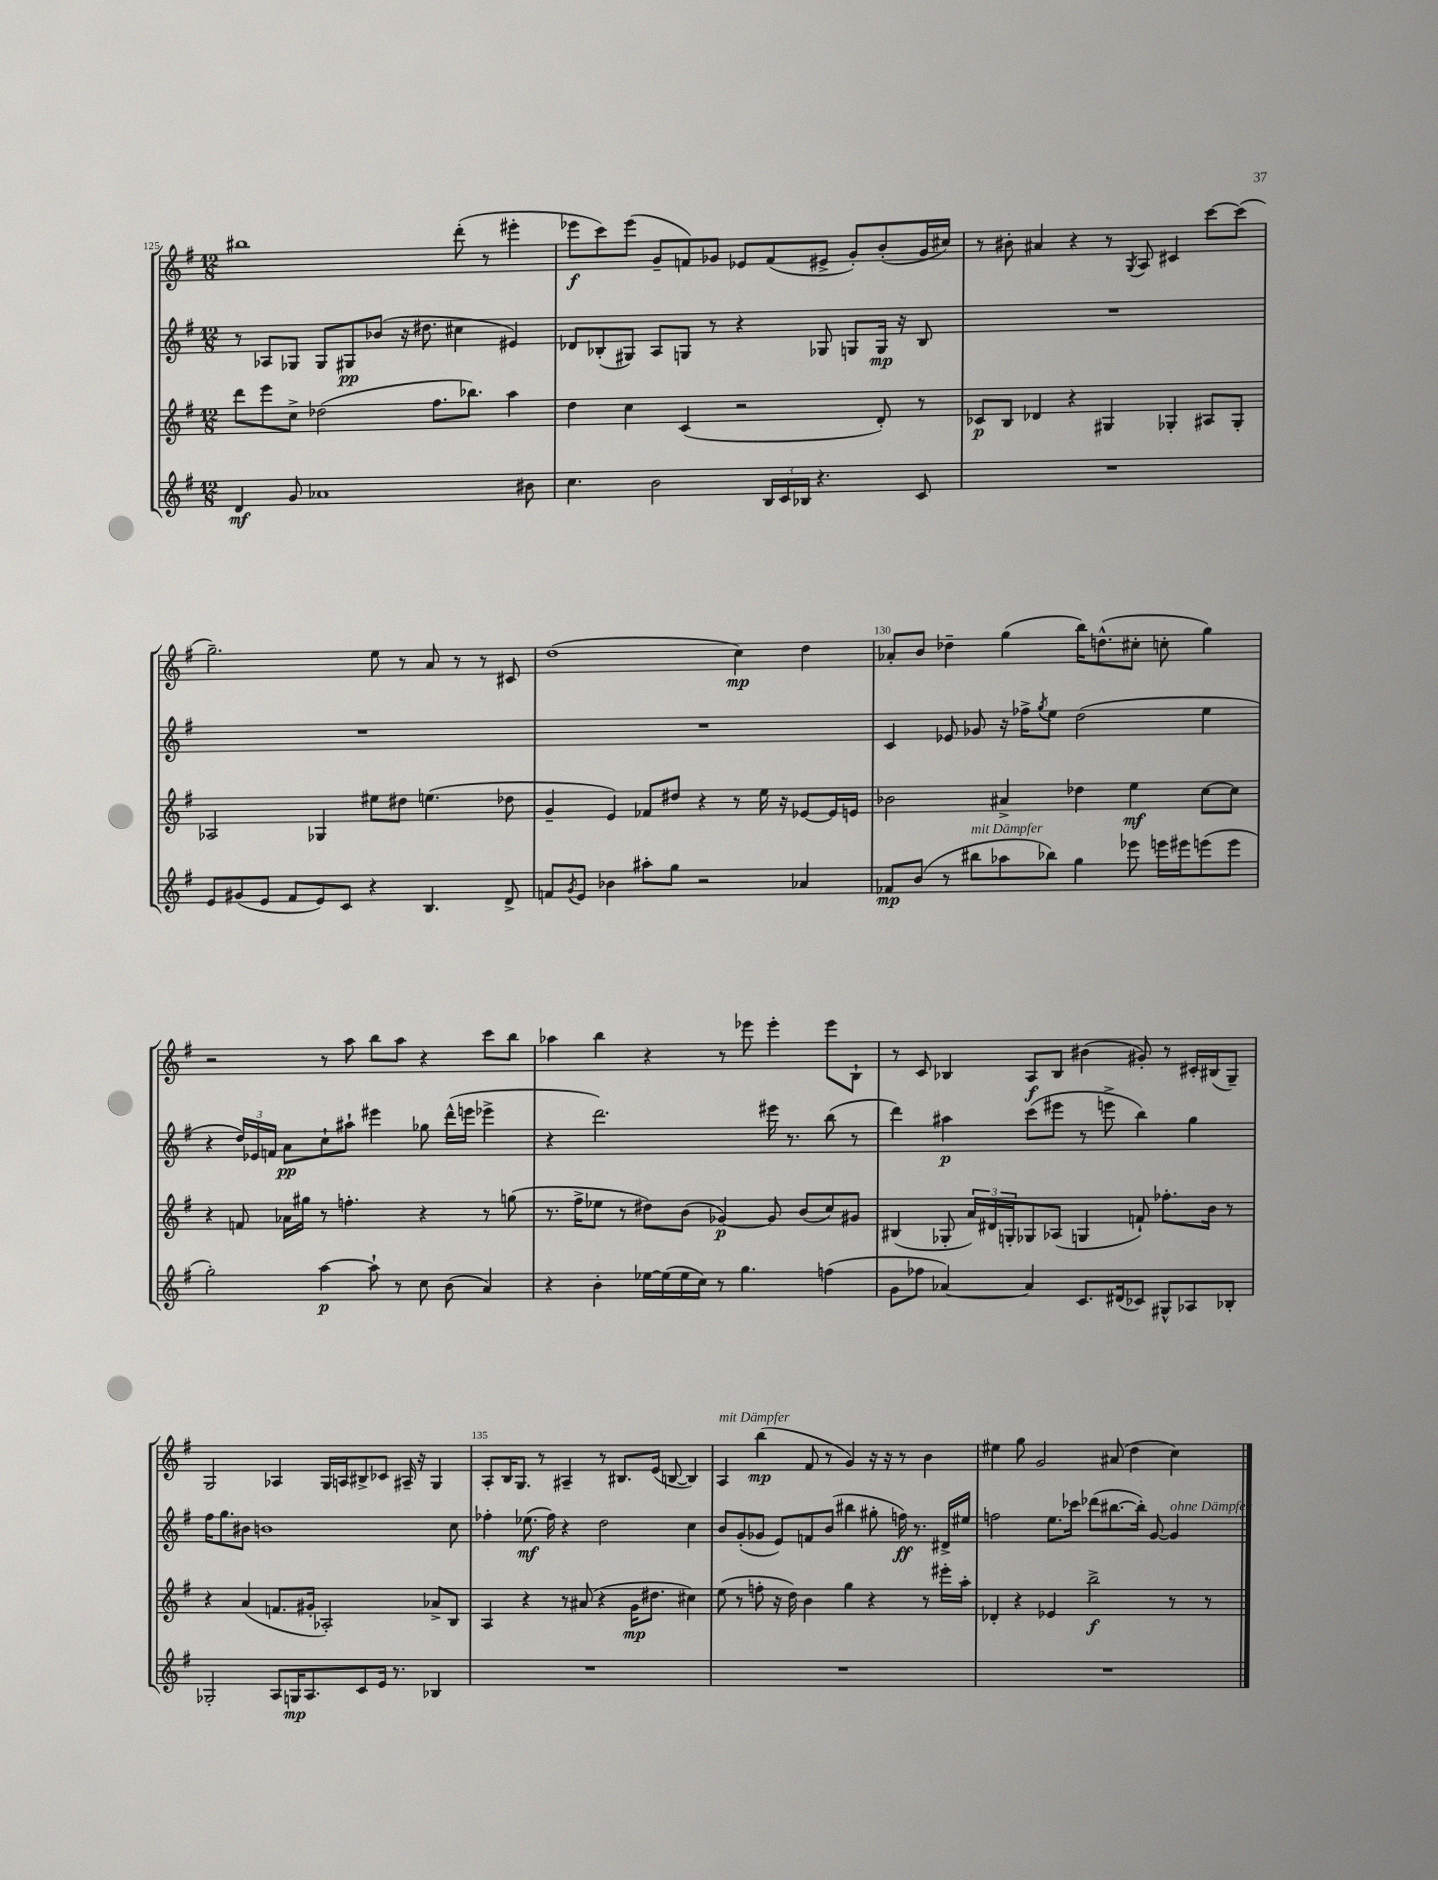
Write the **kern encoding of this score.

**kern	**dynam	**kern	**dynam	**kern	**dynam	**kern	**dynam
*part4	*part4	*part3	*part3	*part2	*part2	*part1	*part1
*staff4	*staff4	*staff3	*staff3	*staff2	*staff2	*staff1	*staff1
*clefG2	*	*clefG2	*	*clefG2	*	*clefG2	*
*k[f#]	*	*k[f#]	*	*k[f#]	*	*k[f#]	*
*M12/8	*	*M12/8	*	*M12/8	*	*M12/8	*
=125	=125	=125	=125	=125	=125	=125	=125
4d/	mf	8ddd\L	.	8r	.	1bb#X	.
.	.	8eee\	.	8A-X/L	.	.	.
8g/	.	8cc^\J	.	8G-X/J	.	.	.
1a-X	.	(2dd-X\	.	8G-/L	.	.	.
.	.	.	.	8G#X/	pp	.	.
.	.	.	.	(8b-X/J	.	.	.
.	.	.	.	16r	.	.	.
.	.	.	.	8.dd#X\	.	.	.
.	.	8.ff#\L	.	.	.	.	.
.	.	.	.	4cc#X\	.	(8ddd'\	.
.	.	8.bb-X\J)	.	.	.	.	.
.	.	.	.	.	.	8r	.
.	.	4aa\	.	4e#X/)	.	4eee#X'\	.
8b#X\	.	.	.	.	.	.	.
=126	=126	=126	=126	=126	=126	=126	=126
4.cc\	.	4dd\	.	8d-X/L	.	8eee-X\L	f
.	.	.	.	(8B-X'/	.	8ccc\)	.
.	.	4cc\	.	8G#X/J)	.	(8eee-\J	.
2b\	.	.	.	8A/L	.	8g~/L	.
.	.	(4c/	.	8Gn/J	.	8fn/)	.
.	.	.	.	8r	.	8g-X/J	.
.	.	2r	.	4r	.	8e-X/L	.
24B/LL	.	.	.	.	.	(8f/	.
24c/	.	.	.	.	.	.	.
24B-X/JJ	.	.	.	.	.	.	.
4.r	.	.	.	8G-X/	.	8e#X^/J	.
.	.	.	.	8Gn/L	.	8g-'/L)	.
.	.	8d'/)	.	16G/Jk	mp	(8b'/	.
.	.	.	.	16r	.	.	.
8c/	.	8r	.	8B-/	.	16g-/L	.
.	.	.	.	.	.	16cc#X/JJ)	.
=127	=127	=127	=127	=127	=127	=127	=127
1.r	.	8c-X/L	p	1.r	.	8r	.
.	.	8B/J	.	.	.	8b#X'\	.
.	.	4d-X/	.	.	.	4a#X/	.
.	.	4r	.	.	.	4r	.
.	.	4G#X/	.	.	.	8r	.
.	.	.	.	.	.	8qG/	.
.	.	.	.	.	.	8A/	.
.	.	4G-X'/	.	.	.	4c#X/	.
.	.	8A#X/L	.	.	.	[8ccc\L	.
.	.	8G-'/J	.	.	.	(8ccc\J]	.
!!LO:LB:g=z
=128	=128	=128	=128	=128	=128	=128	=128
8e/L	.	2A-X/	.	1.r	.	2.gg~\)	.
(8g#X/	.	.	.	.	.	.	.
8e/J	.	.	.	.	.	.	.
8f#/L	.	.	.	.	.	.	.
8e/)	.	4G-X/	.	.	.	.	.
8c/J	.	.	.	.	.	.	.
4r	.	8ee#X\L	.	.	.	8ee\	.
.	.	8dd#X\J	.	.	.	8r	.
4.B/	.	(4.een\	.	.	.	8a/	.
.	.	.	.	.	.	8r	.
.	.	.	.	.	.	8r	.
8d^/	.	8dd-X\	.	.	.	8c#X/	.
=129	=129	=129	=129	=129	=129	=129	=129
8fn/L	.	4g~/	.	1.r	.	(1dd	.
8qg/	.	.	.	.	.	.	.
8e/J	.	.	.	.	.	.	.
4b-X\	.	4e/)	.	.	.	.	.
8aa#X'\L	.	8f-X/L	.	.	.	.	.
8gg\J	.	8dd#X/J	.	.	.	.	.
2r	.	4r	.	.	.	.	.
.	.	8r	.	.	.	4cc\)	mp
.	.	16ee\	.	.	.	.	.
.	.	16r	.	.	.	.	.
4a-X/	.	[8e-X/L	.	.	.	4dd\	.
.	.	16e-/L]	.	.	.	.	.
.	.	16en/JJ	.	.	.	.	.
=130	=130	=130	=130	=130	=130	=130	=130
8f-X/L	mp	2b-X\	.	4c/	.	8a-X'/L	.
(8b/J	.	.	.	.	.	8b/J	.
8r	.	.	.	8e-X/	.	4dd-X~\	.
!LO:TX:a:i:t=mit Dämpfer	!	!	!	!	!	!	!
8bb#X\L	.	.	.	8g-X/	.	.	.
8aa-X\	.	4a#X^/	.	16r	.	(4gg\	.
.	.	.	.	16ff-X^\KL	.	.	.
.	.	.	.	8qgg/	.	.	.
8bb-X\J)	.	.	.	8ee\J	.	.	.
4gg\	.	4dd-X\	.	(2dd\	.	16bb\KL)	.
.	.	.	.	.	.	(8.ddn^^\	.
8eee-X\	.	4ee\	mf	.	.	8cc#X'\J	.
16eeen\LL	.	.	.	.	.	8ccn'\	.
16eee#X\J	.	.	.	.	.	.	.
(8eeen\	.	[8cc\L	.	4ee\	.	4gg\)	.
8eee\J	.	8cc\J]	.	.	.	.	.
!!LO:LB:g=z
=131	=131	=131	=131	=131	=131	=131	=131
2gg'\)	.	4r	.	4r	.	2r	.
.	.	8fn/	.	24dd/LL)	.	.	.
.	.	.	.	24e-X/	.	.	.
.	.	.	.	24fn/JJ	.	.	.
.	.	16a-X\LL	.	8a\L	pp	.	.
.	.	16gg#X\JJ	.	.	.	.	.
[4aa\	p	8r	.	8cc`\	.	8r	.
.	.	4.ffn'\	.	8aa#X`\J	.	8aa\	.
8aa`\]	.	.	.	4eee#X\	.	8bb\L	.
8r	.	.	.	.	.	8aa\J	.
8cc\	.	4r	.	8gg-X\	.	4r	.
(8b\	.	.	.	(16ddd^^\LL	.	.	.
.	.	.	.	16eeen\JJ	.	.	.
4a/)	.	8r	.	4eee-X^\	.	8ccc\L	.
.	.	(8ggn\	.	.	.	8bb\J	.
=132	=132	=132	=132	=132	=132	=132	=132
4r	.	8.r	.	4r	.	4aa-X\	.
.	.	16ff#^\KL	.	.	.	.	.
4b'\	.	8ee-X\J	.	2.ddd\)	.	4bb\	.
.	.	8r	.	.	.	.	.
[16ee-X\LL	.	8dd#X\L)	.	.	.	4r	.
(16ee-\]	.	.	.	.	.	.	.
16ee-\	.	(8b\J	.	.	.	.	.
16cc\JJ)	.	.	.	.	.	.	.
8r	.	[4g-X/)	p	.	.	8r	.
4.gg\	.	.	.	.	.	8eee-X\	.
.	.	8g-/]	.	16eee#X\	.	4eee-'\	.
.	.	.	.	8.r	.	.	.
.	.	(8b/L	.	.	.	.	.
(4ffn\	.	8cc/)	.	(8bb\	.	8eee-\L	.
.	.	8g#X/J	.	8r	.	8B`\J	.
=133	=133	=133	=133	=133	=133	=133	=133
8g\L	.	(4B#X/	.	4ddd\)	.	8r	.
8ff-X\J	.	.	.	.	.	8c/	.
[4a-X/)	.	8G-X'/	.	4aa#X\	p	4B-X/	.
.	.	24a/LL)	.	.	.	.	.
.	.	24d#X/	.	.	.	.	.
.	.	24Gn'/J	.	.	.	.	.
4a-/]	.	8G-X/	.	(8ccc\L	.	8A/L	f
.	.	(8A-X/J	.	8eee#X\J	.	8B-/J	.
8.c/L	.	4Gn/	.	8r	.	(4b#X\	.
.	.	.	.	8eeen^\	.	.	.
(16d#X/k	.	.	.	.	.	.	.
8c-X/J)	.	8fn`/)	.	4bb\)	.	8g#X'/)	.
8G#X^^/L	.	8.ff-X'\L	.	.	.	8r	.
8A-X/	.	.	.	4gg\	.	16c#X'/LL	.
.	.	16b\Jk	.	.	.	(16B#X/J	.
8B-X'/J	.	8r	.	.	.	8G~/J)	.
!!LO:LB:g=z
=134	=134	=134	=134	=134	=134	=134	=134
2G-X'/	.	4r	.	16ff#\KL	.	2G/	.
.	.	.	.	8.gg\	.	.	.
.	.	(4a/	.	8b#X\J	.	.	.
.	.	.	.	1bn	.	.	.
8A/L	.	8.fn/L	.	.	.	4A-X/	.
16Gn/K	mp	.	.	.	.	.	.
8.A/	.	16g#X'/Jk	.	.	.	.	.
.	.	2A-X'/)	.	.	.	16G/LL	.
.	.	.	.	.	.	16An/J	.
8c/	.	.	.	.	.	8B#X^/	.
16e/Jk	.	.	.	.	.	8c-X/J	.
8.r	.	.	.	.	.	.	.
.	.	.	.	.	.	16A#X~/	.
.	.	.	.	.	.	16r	.
4B-X/	.	8a-X^/L	.	.	.	4G/	.
.	.	8B/J	.	8cc\	.	.	.
=135	=135	=135	=135	=135	=135	=135	=135
1.r	.	4A/	.	4ff-X'\	.	8A'/L	.
.	.	.	.	.	.	16B/K	.
.	.	.	.	.	.	8.G/J	.
.	.	4r	.	(8.ee-X\	mf	.	.
.	.	.	.	.	.	8r	.
.	.	.	.	16ff-\)	.	.	.
.	.	8r	.	4r	.	4A#X~/	.
.	.	(8a#X/	.	.	.	.	.
.	.	4r	.	2dd\	.	8r	.
.	.	.	.	.	.	8.B#X/L	.
.	.	16g\KL	mp	.	.	.	.
.	.	8.dd#X\J	.	.	.	(16e/Jk	.
.	.	.	.	.	.	[8Bn/	.
.	.	4cc#X\)	.	4cc\	.	4B/])	.
=136	=136	=136	=136	=136	=136	=136	=136
!	!	!	!	!	!	!LO:TX:a:i:t=mit Dämpfer	!
1.r	.	(8ee\	.	8b/L	.	4A/	.
.	.	8r	.	(8g'/	.	.	.
.	.	8ffn'\	.	8g-X/J	.	(4bb\	mp
.	.	16r	.	8e/L)	.	.	.
.	.	16dd\)	.	.	.	.	.
.	.	4b\	.	8fn/	.	8f#/	.
.	.	.	.	(8b/J	.	8r	.
.	.	4gg\	.	4bb#X\	.	4g/)	.
.	.	4r	.	8gg#X'\	.	16r	.
.	.	.	.	.	.	16r	.
.	.	.	.	16ffn\)	ff	8r	.
.	.	.	.	8.r	.	.	.
.	.	8r	.	.	.	4b\	.
.	.	16eee#X'\LL	.	16d#X^/LL	.	.	.
.	.	16aa'\JJ	.	16ee#X/JJ	.	.	.
=137	=137	=137	=137	=137	=137	=137	=137
1.r	.	4d-X'/	.	2ffn\	.	4ee#X\	.
.	.	4r	.	.	.	8gg\	.
.	.	.	.	.	.	2g/	.
.	.	4e-X/	.	8.ee\L	.	.	.
.	.	.	.	16ccc-X\Jk	.	.	.
.	.	2bb^\	f	(8ddd-X\L	.	.	.
.	.	.	.	[8.bb#X\	.	(8a#X/	.
.	.	.	.	.	.	4dd\	.
.	.	.	.	16bb#'\Jk])	.	.	.
.	.	.	.	[8g/	.	.	.
!	!	!	!	!LO:TX:a:i:t=ohne Dämpfer	!	!	!
.	.	8r	.	4g/]	.	4cc\)	.
.	.	8r	.	.	.	.	.
==	==	==	==	==	==	==	==
*-	*-	*-	*-	*-	*-	*-	*-
